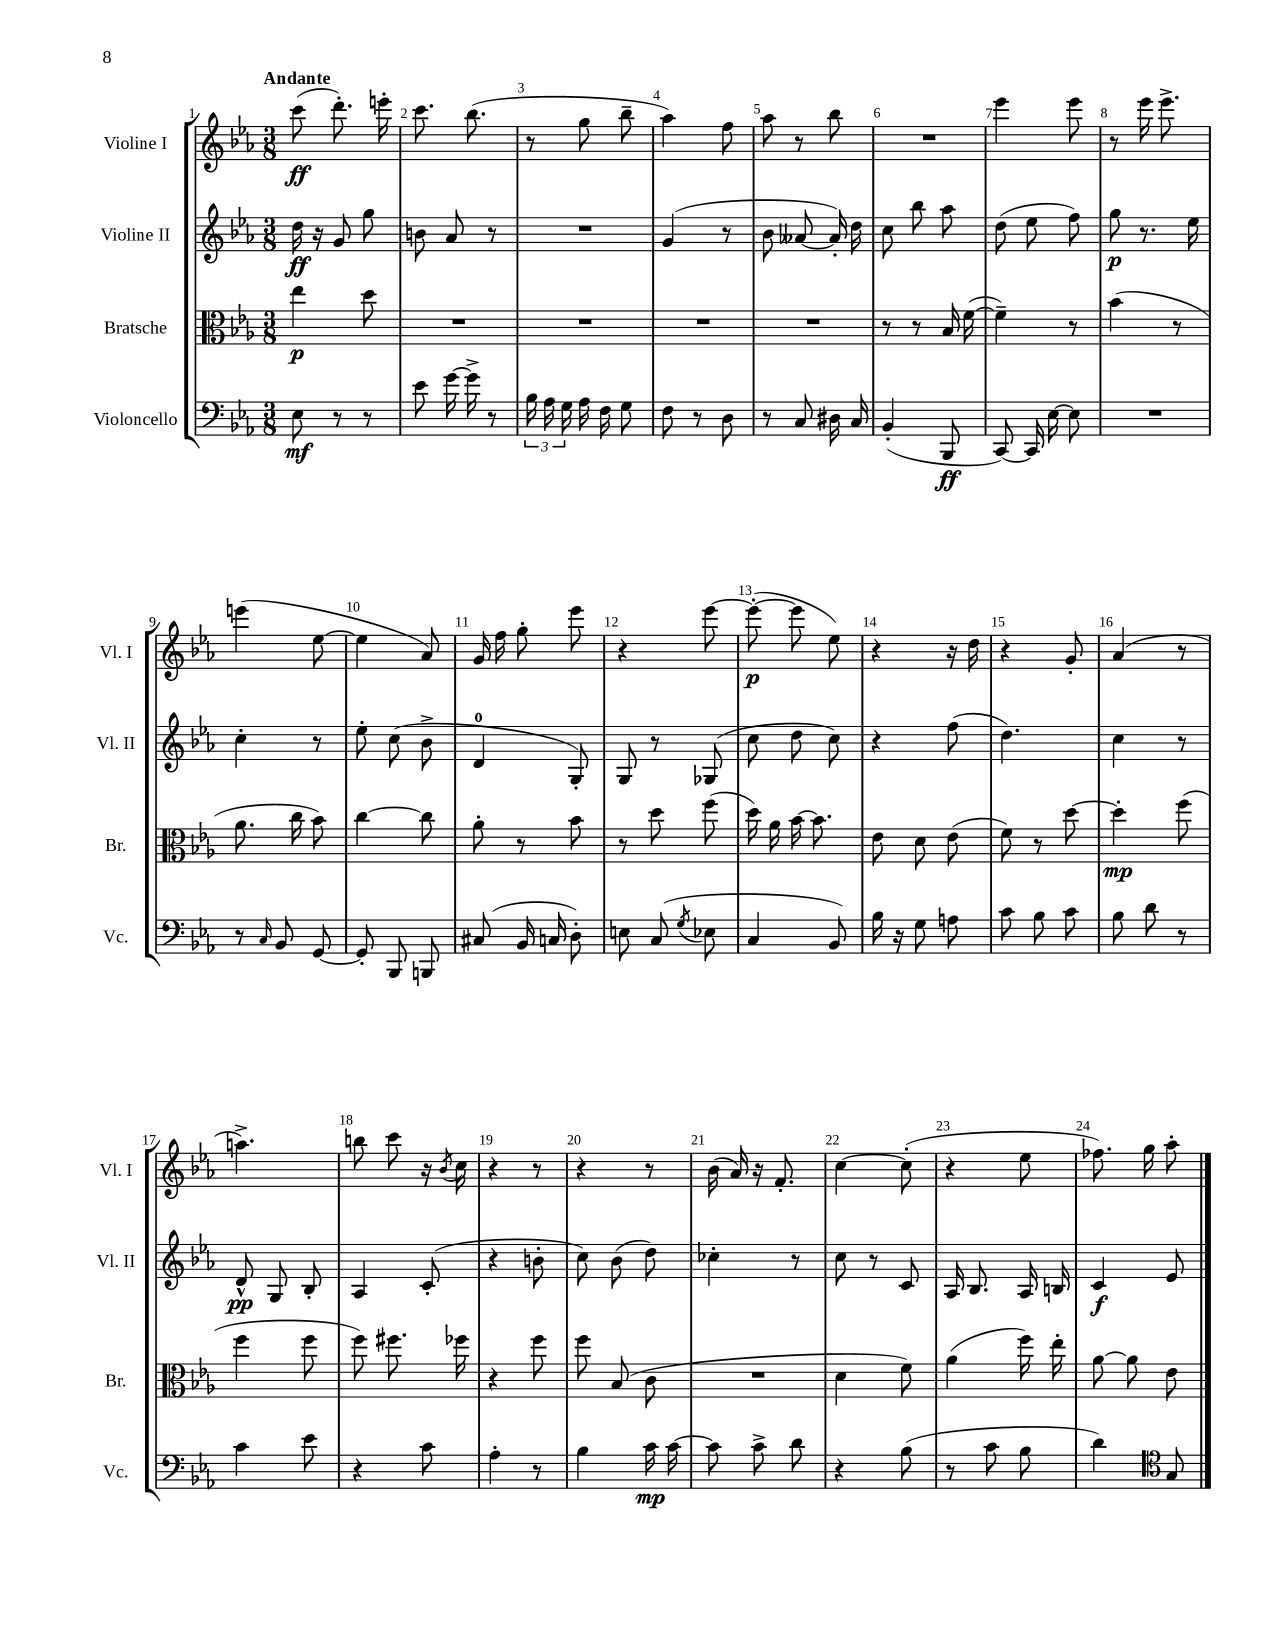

**kern	**kern	**kern	**kern
*staff4	*staff3	*staff2	*staff1
*clefF4	*clefC3	*clefG2	*clefG2
*k[b-e-a-]	*k[b-e-a-]	*k[b-e-a-]	*k[b-e-a-]
*M3/8	*M3/8	*M3/8	*M3/8
8E-	4ee-	16dd	(8ccc
.	.	16r	.
8r	.	8g	8.ddd')
8r	8dd	8gg	.
.	.	.	16eee'
=	=	=	=
8e-	4.r	8b	8.ccc
[16g	.	8a-	.
16g^]	.	.	(8.bb-
8r	.	8r	.
=	=	=	=
24B-	4.r	4.r	8r
24A-	.	.	.
24G	.	.	.
16A-	.	.	8gg
16F	.	.	.
8G	.	.	8bb-~
=	=	=	=
8F	4.r	(4g	4aa-)
8r	.	.	.
8D	.	8r	8ff
=	=	=	=
8r	4.r	8b-	8aa-
8C	.	[8a--	8r
16D#	.	16a--'])	8bb-
16C	.	16dd	.
=	=	=	=
(4BB-'	8r	8cc	4.r
.	8r	8bb-	.
8BBB-	16B-	8aa-	.
.	([16f	.	.
=	=	=	=
[8CC)	4f~])	(8dd	4eee-
16CC]	.	8ee-	.
[16E-	.	.	.
8E-]	8r	8ff)	8eee-
=	=	=	=
4.r	(4b-	8gg	8r
.	.	8.r	16eee-
.	.	.	8.eee-^
.	8r	.	.
.	.	16ee-	.
=	=	=	=
8r	8.a-	4cc'	(4eee
16qqC	.	.	.
8BB-	.	.	.
.	16cc	.	.
[8GG	8b-)	8r	[8ee-
=	=	=	=
8GG']	[4cc	8ee-'	4ee-]
8BBB-	.	(8cc	.
8BBB	8cc]	8b-^	8a-)
=	=	=	=
(8C#	8a-'	4d	16g
.	.	.	16ff
16BB-	8r	.	8gg'
16C	.	.	.
8D')	8b-	8G')	8eee-
=	=	=	=
8E	8r	8G	4r
(8C	8dd	8r	.
8qG	.	.	.
8E-	(8ff	(8G-	[8eee-
=	=	=	=
4C	16dd)	8cc	(8eee-'_
.	16a-	.	.
.	[16b-	8dd	8eee-]
.	8.b-]	.	.
8BB-)	.	8cc)	8ee-)
=	=	=	=
16B-	8e-	4r	4r
16r	.	.	.
8G	8d	.	.
8A	(8e-	(8ff	16r
.	.	.	16dd
=	=	=	=
8c	8f)	4.dd)	4r
8B-	8r	.	.
8c	[8dd	.	8g'
=	=	=	=
8B-	4dd']	4cc	(4a-
8d	.	.	.
8r	(8ff	8r	8r
=	=	=	=
4c	4ff	8d^^	4.aa^)
.	.	8G	.
8e-	8ff	8B-'	.
=	=	=	=
4r	8ff)	4A-	8bb
.	8.ff#	.	8ccc
8c	.	(8c'	16r
.	.	.	8qb-
.	16ff-	.	16cc
=	=	=	=
4A-'	4r	4r	4r
8r	8ff	8b'	8r
=	=	=	=
4B-	8ff	8cc)	4r
.	(8B-	(8b-	.
16c	8c	8dd)	8r
[16c	.	.	.
=	=	=	=
8c]	4.r	4cc-'	(16b-
.	.	.	16a-)
8c^	.	.	16r
.	.	.	8.f'
8d	.	8r	.
=	=	=	=
4r	4d	8cc	[4cc
.	.	8r	.
(8B-	8f)	8c	(8cc']
=	=	=	=
8r	(4a-	16A-	4r
.	.	8.B-	.
8c	.	.	.
8B-	16ff)	16A-	8ee-
.	16ee-'	16B	.
=	=	=	=
4d)	[8a-	4c	8.ff-)
.	8a-]	.	.
.	.	.	16gg
*clefC4	*	*	*
8G	8e-	8e-	8aa-'
==	==	==	==
*-	*-	*-	*-
